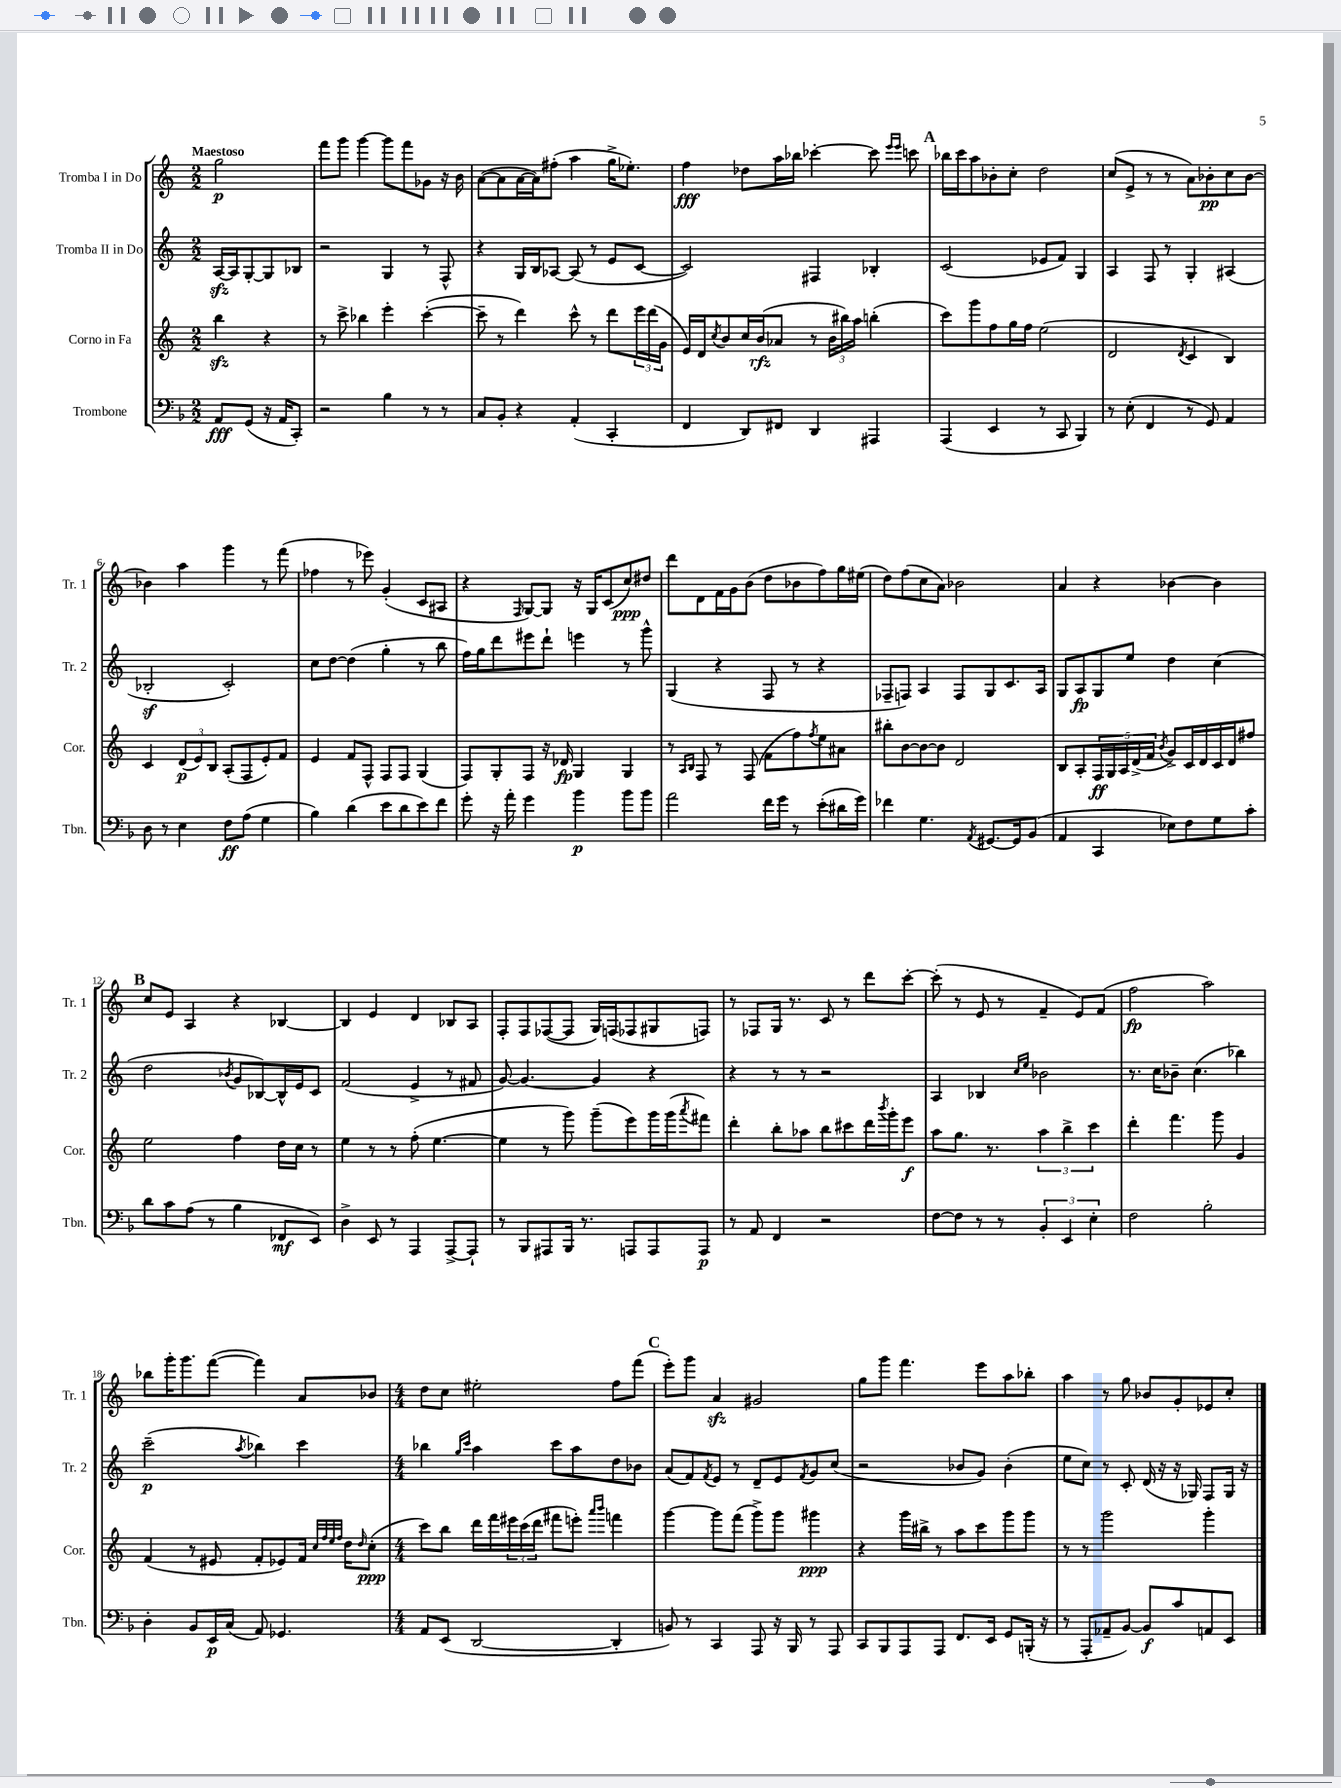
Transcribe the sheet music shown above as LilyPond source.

<<
\new StaffGroup <<
\new Staff = "s0" \with { instrumentName = "Tromba I in Do" shortInstrumentName = "Tr. 1" } {
    \clef treble \key c \major \numericTimeSignature \time 2/2 \partial 2 \tempo "Maestoso"
    g''2\p |
    f'''8 g'''8 g'''4~ g'''8 f'''8 ges'8 r16 b'16 |
    a'8~( a'8 a'16~ a'16) fis''8-.( a''4 g''16-> ees''8.-.) |
    f''4\fff des''8 a''16 bes''16 ces'''4~-. ces'''8 \grace { e'''16 e'''16 } c'''8 |
    \mark \markup { \bold "A" } bes''16 c'''16 a''8 bes'8-. c''8-. d''2 |
    c''8( e'8-> r8 r8 a'8) bes'8-.\pp c''8 bes'8~ |
    bes'4 a''4 g'''4 r8 f'''8( |
    fes''4 r8 ees'''8) g'4-.( c'8 ais8 |
    r4 \grace { f16 } g8~) g8 r16 g16 c'8( c''8\ppp) dis''8 |
    d'''8 d'8 f'16 g'16 b'8( d''8 bes'8 f''8) g''16 eis''16( |
    d''8) f''8( c''8 a'8) bes'2 |
    a'4 r4 bes'4~ bes'4 |
    \mark \markup { \bold "B" } c''8 e'8 a4 r4 bes4~ |
    bes4 e'4 d'4 bes8 a8 |
    f8-. f8 fes8~( fes8 g16) f16( fes8 gis8 f8) |
    r8 fes8 g16 r8. c'8 r8 d'''8 c'''8~-. |
    c'''8-.( r8 e'8 r8 f'4-- e'8) f'8( |
    f''2\fp a''2) |
    bes''8 g'''16-. g'''8. f'''8~( f'''4) a'8 bes'8 |
    \numericTimeSignature \time 4/4 d''8 c''8 eis''2-. f''8 f'''8( |
    \mark \markup { \bold "C" } e'''8-.) g'''8 a'4\sfz gis'2 |
    g''8 g'''8 f'''4. e'''8 a''8 bes''8-. |
    a''4 r8 g''8 bes'8 g'8-. ees'8 c''8-. \bar "|." |
}
\new Staff = "s1" \with { instrumentName = "Tromba II in Do" shortInstrumentName = "Tr. 2" } {
    \clef treble \key c \major \numericTimeSignature \time 2/2 \partial 2
    a16~\sfz a16 g8~-. g8 bes8 |
    r2 g4 r8 f8-^ |
    r4 g16 b16 aes8~ aes8( r8 e'8 c'8~ |
    c'2) fis4 bes4-. |
    \mark \markup { \bold "A" } c'2( ees'8 f'8) g4 |
    a4 f8 r8 g4-. ais4( |
    bes2-.\sf c'2-.) |
    c''8 d''8~ d''4( g''4-. r8 b''8 |
    f''16) g''16 d'''8 eis'''8 d'''8-! e'''4 r8 g'''8-^ |
    g4( r4 f8 r8 r4 |
    fes8-- f8) a4 f8 g8 c'8. a16 |
    g8 a8\fp g8 e''8 d''4 c''4( |
    \mark \markup { \bold "B" } d''2 \acciaccatura { bes'8 } g'8 bes8~) bes16-^ e'16 c'8 |
    f'2( e'4-> r8 fis'8 |
    g'8~) g'4.~ g'4 r4 |
    r4 r8 r8 r2 |
    a4 bes4 \grace { c''16 e''16 } bes'2 |
    r8. c''16 bes'8-- c''4.( bes''4) |
    c'''2--\p( \acciaccatura { a''8 } bes''4) c'''4 |
    \numericTimeSignature \time 4/4 bes''4 \grace { g''16 c'''16 } a''4 c'''8 a''8 d''8 bes'8 |
    \mark \markup { \bold "C" } a'8( f'8) \acciaccatura { f'8 } e'8 r8 d'8-- e'8 \acciaccatura { f'8 } g'8 c''8( |
    r2 bes'8 g'8) bes'4-.( |
    e''8 c''8) r8 c'8-. d'16( r16 r16 ges16) f8 ges16 r16 \bar "|." |
}
\new Staff = "s2" \with { instrumentName = "Corno in Fa" shortInstrumentName = "Cor." } {
    \clef treble \key c \major \numericTimeSignature \time 2/2 \partial 2
    b''4\sfz r4 |
    r8 c'''8-> bes''4 e'''4-. c'''4~-.( |
    c'''8-- r8 d'''4) c'''8-^ r8 d'''8 \tuplet 3/2 { e'''16 d'''16( g'16 } |
    e'16) d'16 \acciaccatura { c''8 } b'8 c''16 b'16\rfz( aes'8 r8 \tuplet 3/2 { b'16 bis''16) a''16 } b''4-.( |
    \mark \markup { \bold "A" } c'''8) g'''8 f''8 g''16 f''16 e''2( |
    d'2 \acciaccatura { d'8 } c'4 b4) |
    c'4 \tuplet 3/2 { d'8\p( e'8) b8 } a8-.( f8 e'8-.) f'8 |
    e'4 f'8 f8-^ f8 f8 g4( |
    f8) g8-. f8 r16 des'16\fp g4 g4 |
    r8 \grace { a16 b16 } f8 r8 f8( f'8 f''8) \acciaccatura { f''8 } e''8 ais'8 |
    bis''8-. b'8~ b'8~ b'8 d'2 |
    b8 a8-. \tuplet 5/4 { f16\ff g16 a16 d'16->( f'16 } \acciaccatura { b'8 } g'8->) c'16 d'16 c'16 d'16 fis''8 |
    \mark \markup { \bold "B" } e''2 f''4 d''16 c''16 r8 |
    e''4 r8 r8 f''8-.( e''4.~ |
    e''4 r8 g'''8) g'''8--( e'''8) g'''16 g'''16( \acciaccatura { a'''8 } fis'''8) |
    d'''4-. b''8-. aes''8 b''8 cis'''8 d'''16 \acciaccatura { b'''8 } g'''16-. e'''8\f |
    a''8 g''8. r8. \tuplet 3/2 { a''4 b''4-> c'''4 } |
    d'''4-. f'''4. g'''8 g'4 |
    f'4( r8 eis'8 f'8-. ees'8) f'16 \grace { c''32 f''32 e''32 f''32 } d''16 \grace { d''16 } c''8-.\ppp( |
    \numericTimeSignature \time 4/4 c'''8) b''8 d'''16 f'''16 \tuplet 3/2 { eis'''16 c'''16( d'''16 } fis'''8 e'''8-.) \grace { a'''16 b'''16 } f'''4 |
    \mark \markup { \bold "C" } g'''4~ g'''8 f'''8( g'''8->) g'''8 gis'''4\ppp |
    r4 g'''16 bis''16-> r8 a''8 c'''8 g'''8 g'''8 |
    r8 r8 g'''2 g'''4-. \bar "|." |
}
\new Staff = "s3" \with { instrumentName = "Trombone" shortInstrumentName = "Tbn." } {
    \clef bass \key f \major \numericTimeSignature \time 2/2 \partial 2
    a,8\fff g,8( r16 a,16 c,8-.) |
    r2 bes4 r8 r8 |
    c8 bes,8-. r4 a,4-.( c,4-. |
    f,4 d,8) fis,8 d,4 ais,,4 |
    \mark \markup { \bold "A" } a,,4( e,4 r8 c,8 bes,,4) |
    r8 e8-.( f,4 r8 g,8) a,4 |
    d8 r8 e4 f8\ff a8( g4 |
    bes4) d'4( e'8 d'8 e'8) f'8 |
    g'8-. r16 a'16-. g'4 bes'4\p bes'8 bes'8 |
    a'2 f'16 g'16 r8 e'8-.( dis'16 g'16) |
    fes'4 g4. \acciaccatura { a,8 } gis,8.~ gis,16 bes,8( |
    a,4 c,4 ees8) f8 g8 c'8-. |
    \mark \markup { \bold "B" } d'8 c'8 a8( r8 bes4 fes,8\mf e,8) |
    d4-> e,8 r8 a,,4 a,,8~-> a,,8-! |
    r8 bes,,8 ais,,8 bes,,16 r8. a,,8 a,,8 a,,8\p |
    r8 a,8 f,4 r2 |
    f8~ f8 r8 r8 \tuplet 3/2 { bes,4-. e,4 e4-. } |
    f2 bes2-. |
    d4-. bes,8 e,16\p c16( a,8) ges,4. |
    \numericTimeSignature \time 4/4 a,8 e,8( d,2~ d,4-. |
    \mark \markup { \bold "C" } b,8) r8 c,4 a,,8 r16 bes,,16 r8 a,,8 |
    c,8 bes,,8 a,,8 a,,8 f,8. e,16 g,8 b,,16-.( r16 |
    r8 a,,8-. aes,8-- bes,8~) bes,8\f c'8 a,8 e,8 \bar "|." |
}
>>
>>
